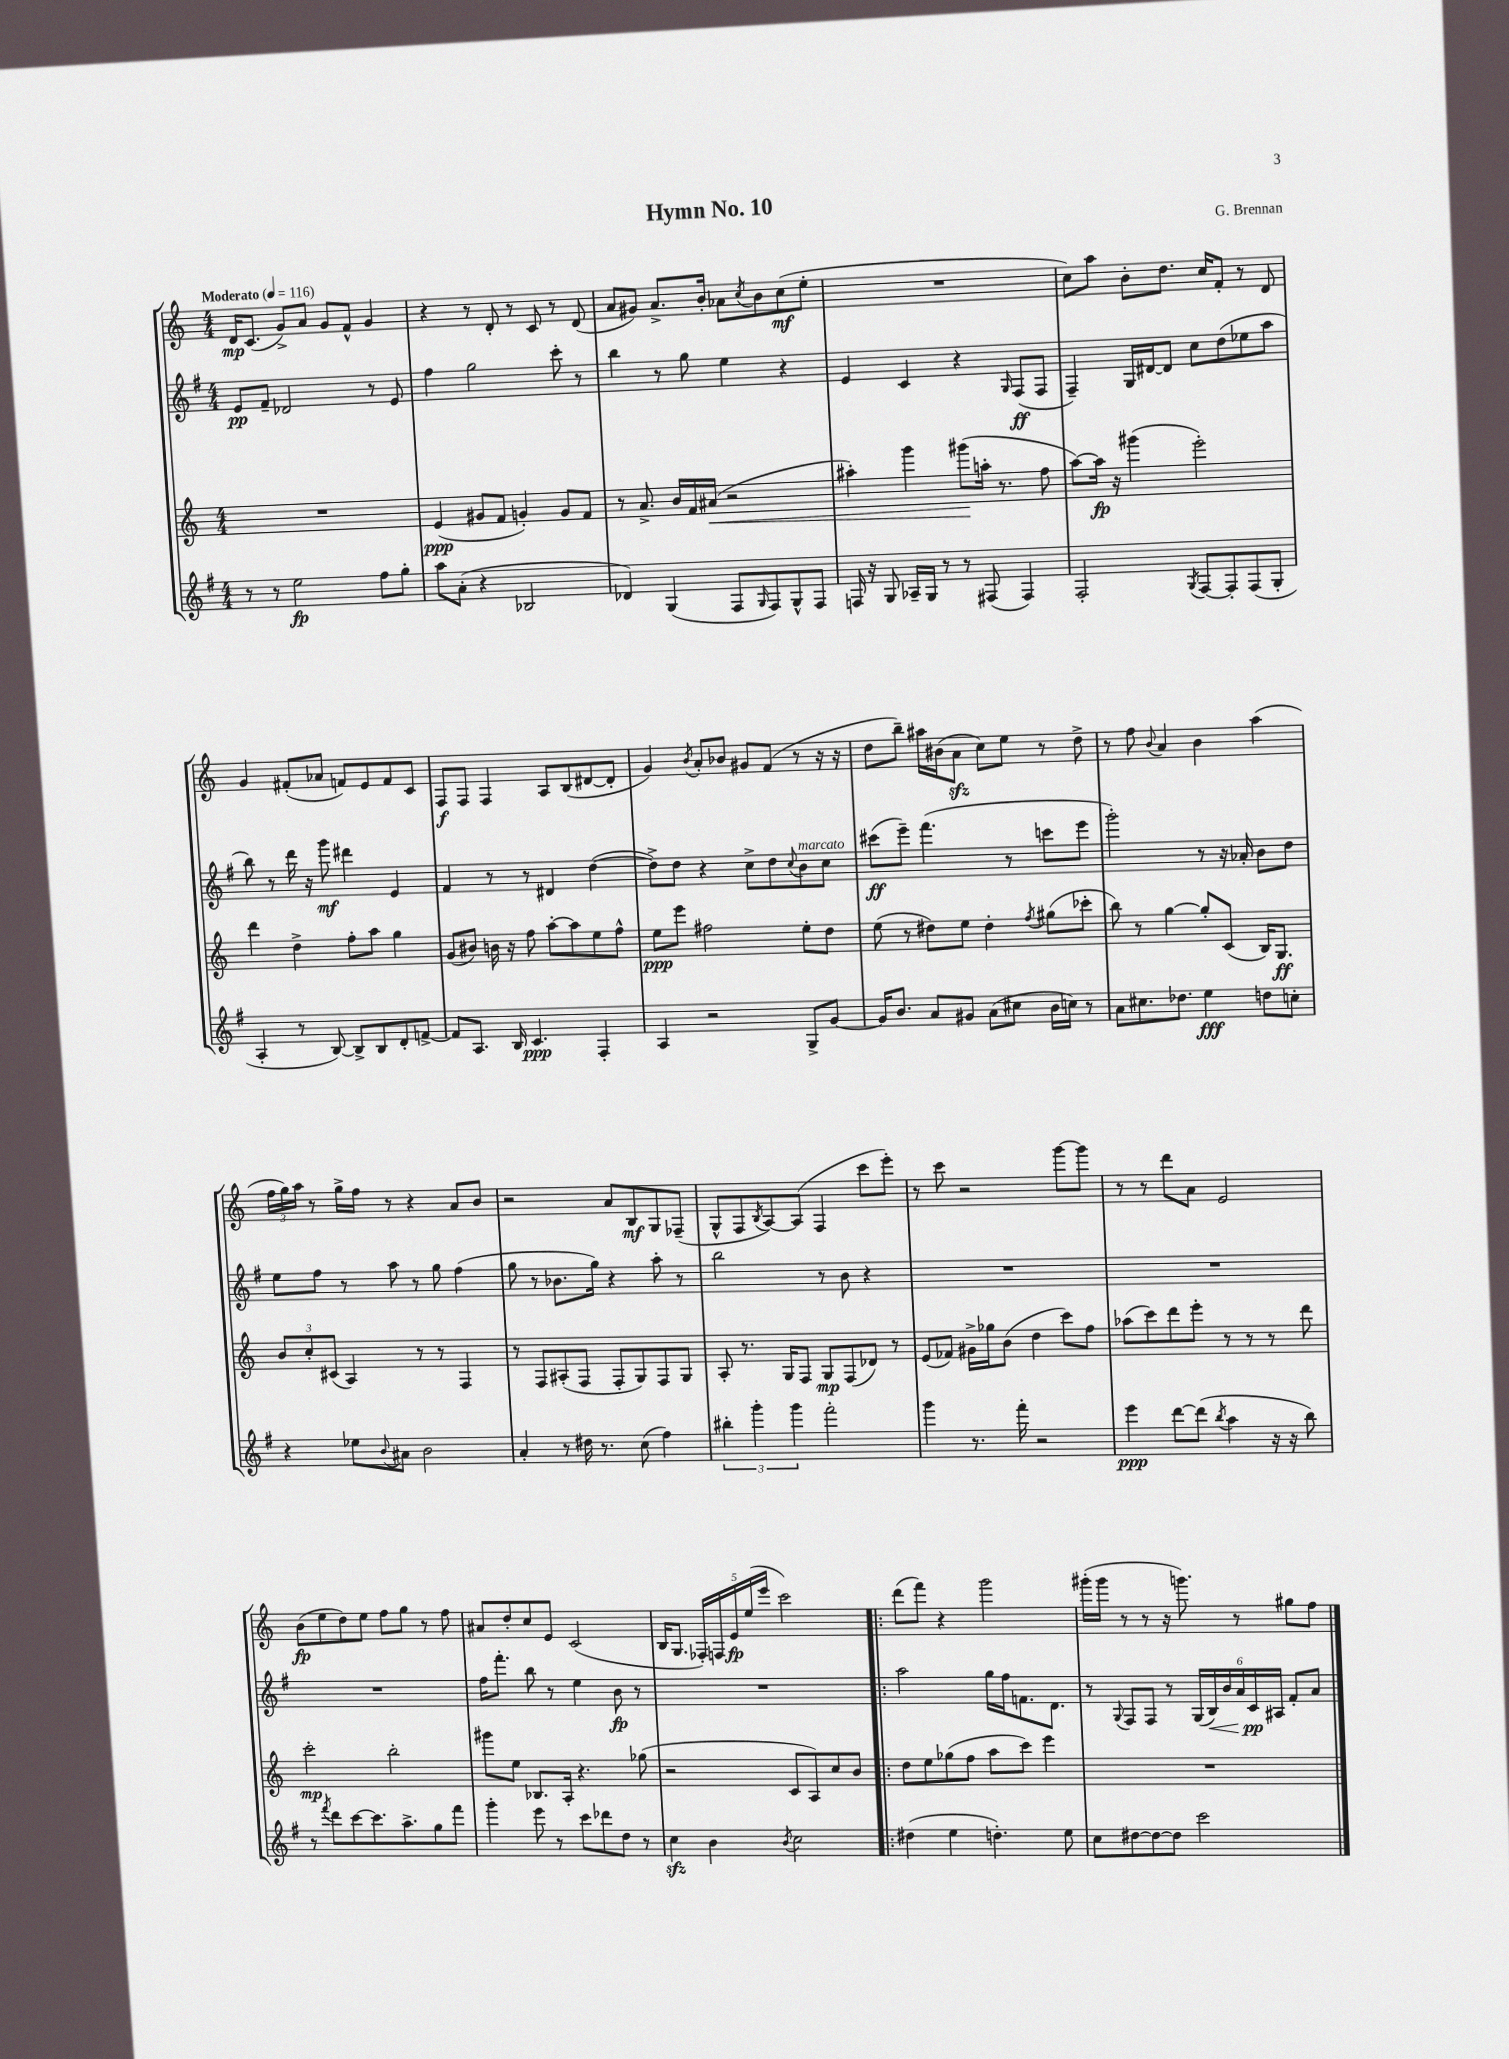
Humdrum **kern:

**kern	**dynam	**kern	**dynam	**kern	**dynam	**kern	**dynam
*part4	*part4	*part3	*part3	*part2	*part2	*part1	*part1
*staff4	*staff4	*staff3	*staff3	*staff2	*staff2	*staff1	*staff1
*clefG2	*	*clefG2	*	*clefG2	*	*clefG2	*
*k[f#]	*	*k[]	*	*k[f#]	*	*k[]	*
*M4/4	*	*M4/4	*	*M4/4	*	*M4/4	*
*MM116	*	*MM116	*	*MM116	*	*MM116	*
=1	=1	=1	=1	=1	=1	=1	=1
!	!	!	!	!	!	!LO:TX:a:B:t=Moderato	!
8r	.	1r	.	8e/L	pp	16d/KL	mp
.	.	.	.	.	.	(8.c/J	.
8r	.	.	.	8f#~/J	.	.	.
2ee\	fp	.	.	2d-X/	.	8g^/L)	.
.	.	.	.	.	.	8a/J	.
.	.	.	.	.	.	8g/L	.
.	.	.	.	.	.	8f^^/J	.
8ff#\L	.	.	.	8r	.	4g/	.
8gg'\J	.	.	.	8e/	.	.	.
=2	=2	=2	=2	=2	=2	=2	=2
8aa\L	.	(4e/	ppp	4ff#\	.	4r	.
(8a'\J	.	.	.	.	.	.	.
4r	.	8g#X/L	.	2gg\	.	8r	.
.	.	8f/J	.	.	.	8d'/	.
2B-X/	.	4gn'/)	.	.	.	8r	.
.	.	.	.	.	.	8c/	.
.	.	8g/L	.	8ccc'\	.	8r	.
.	.	8f/J	.	8r	.	(8d/	.
=3	=3	=3	=3	=3	=3	=3	=3
4d-X/)	.	8r	.	4bb\	.	8a/L	.
.	.	8.a^/	.	.	.	8g#X/J)	.
(4G/	.	.	.	8r	.	8.a^/L	.
.	.	16b/LL	.	.	.	.	.
.	.	16f/	.	8gg\	.	.	.
!	!	!	!LO:HP:b	!	!	!	!
.	.	(16a#X/JJ	<	.	.	16b'/Jk	.
8F#/L	.	2r	.	4ee\	.	8a-X\L	.
16qqG/	.	.	.	.	.	8qcc/	.
8F#/)	.	.	.	.	.	8b\	.
8G^^/	.	.	.	4r	.	(8cc\	mf
8F#/J	.	.	.	.	.	8ee'\J	.
=4	=4	=4	=4	=4	=4	=4	=4
16Fn/	.	4aa#X'\)	.	4e/	.	1r	.
16r	.	.	.	.	.	.	.
8G/	.	.	.	.	.	.	.
16A-X~/LL	.	4ggg\	.	4c/	.	.	.
16G/JJ	.	.	.	.	.	.	.
8r	.	.	.	.	.	.	.
8r	.	(8ggg#X\L	.	4r	.	.	.
(8F#X/	.	16aan'\Jk	[	.	.	.	.
.	.	8.r	.	.	.	.	.
.	.	.	.	16qqG/	.	.	.
4F#/)	.	.	.	(8F#/L	ff	.	.
.	.	8ff\	.	8F#/J	.	.	.
=5	=5	=5	=5	=5	=5	=5	=5
2F#'/	.	[8aa\L)	.	4F#~/)	.	8cc\L)	.
.	.	16aa\Jk]	fp	.	.	8aa\J	.
.	.	16r	.	.	.	.	.
.	.	(4ggg#X\	.	16G/LL	.	8b'\L	.
.	.	.	.	[16d#X/J	.	.	.
.	.	.	.	8d#/J]	.	8.dd\J	.
8qG/	.	.	.	.	.	.	.
[8F#/L	.	2eee'\)	.	8cc\L	.	.	.
.	.	.	.	.	.	16cc/KL	.
8F#'/]	.	.	.	(8dd\	.	8f'/J	.
(8F#/	.	.	.	8ee-X\	.	8r	.
8G'/J	.	.	.	8aa\J	.	8d/	.
!!LO:LB:g=z
=6	=6	=6	=6	=6	=6	=6	=6
4A'/	.	4ddd\	.	8bb\)	.	4g/	.
.	.	.	.	8r	.	.	.
8r	.	4dd^\	.	16ddd\	.	(8f#X'/L	.
.	.	.	.	16r	.	.	.
[8B/)	.	.	.	8ggg\	mf	8a-X/J	.
8B^/L]	.	8ff'\L	.	4ddd#X\	.	8fn/L)	.
8B/	.	8aa\J	.	.	.	8e/	.
8d'/	.	4gg\	.	4e/	.	8f/	.
[8fn^/J	.	.	.	.	.	8c/J	.
=7	=7	=7	=7	=7	=7	=7	=7
8f/L]	.	(8g/L	.	4f#/	.	8F/L	f
8.A/J	.	8b#X/J)	.	.	.	8F/J	.
.	.	16bn\	.	8r	.	4F/	.
16B/	.	16r	.	.	.	.	.
4.c/	ppp	8ff\	.	8r	.	.	.
.	.	[8aa'\L	.	4d#X/	.	8A/L	.
.	.	8aa\]	.	.	.	(8B/	.
4F#'/	.	8ee\	.	([4dd\	.	[8d#X/	.
.	.	8ff^^\J	.	.	.	8d#'/J]	.
=8	=8	=8	=8	=8	=8	=8	=8
4A/	.	8ee\L	ppp	8dd^\L])	.	4g/)	.
.	.	8eee\J	.	8dd\J	.	.	.
.	.	.	.	.	.	8qb/	.
2r	.	2ff#X\	.	4r	.	8a'/L	.
.	.	.	.	.	.	8b-X/J	.
.	.	.	.	8cc^\L	.	8g#X/L	.
.	.	.	.	8dd\	.	(8f/J	.
.	.	.	.	8qqcc/	.	.	.
!	!	!	!	!LO:TX:a:i:t=marcato	!	!	!
8G^/L	.	8ee'\L	.	8b\	.	8r	.
[8g/J	.	8dd\J	.	8cc\J	.	16r	.
.	.	.	.	.	.	16r	.
=9	=9	=9	=9	=9	=9	=9	=9
16g/KL]	.	(8ee\	.	(8ccc#X\L	ff	8dd\L	.
8.b/J	.	.	.	.	.	.	.
.	.	8r	.	8eee~\J)	.	8bb~\J)	.
8a/L	.	8dd#X\L)	.	(4.fff#\	.	16aa#X\LL	.
.	.	.	.	.	.	(16b#X\J	.
8g#X/J	.	8ee\J	.	.	.	8azz\J	.
(8a\L	.	4dd#'\	.	.	.	8cc\L)	.
8cc#X\J	.	.	.	8r	.	8ee\J	.
.	.	8qff/	.	.	.	.	.
16b\LL	.	(8gg#X\L	.	8cccn\L	.	8r	.
16ccn\JJ)	.	.	.	.	.	.	.
8r	.	8ccc-X'\J	.	8eee\J	.	8dd^\	.
=10	=10	=10	=10	=10	=10	=10	=10
8a\L	.	8bb\)	.	2ggg'\)	.	8r	.
8.cc#X\	.	8r	.	.	.	8ff\	.
.	.	.	.	.	.	8qqb/	.
.	.	[4gg\	.	.	.	4a/	.
8.dd-X\J	.	.	.	.	.	.	.
4ee\	fff	8gg'/L]	.	8r	.	4b\	.
.	.	(8c/J	.	16r	.	.	.
.	.	.	.	16a-X'/	.	.	.
8ddn\L	.	16B/KL)	.	8b\L	.	(4aa\	.
.	.	8.G/J	ff	.	.	.	.
8ccn'\J	.	.	.	8dd\J	.	.	.
!!LO:LB:g=z
=11	=11	=11	=11	=11	=11	=11	=11
4r	.	12b/L	.	8ee\L	.	24ff\LL	.
.	.	.	.	.	.	24gg\)	.
.	.	12cc'/	.	.	.	24aa\JJ	.
.	.	.	.	8ff#\J	.	8r	.
.	.	(12c#X/J	.	.	.	.	.
8ee-X\L	.	4A/)	.	8r	.	16gg^\LL	.
.	.	.	.	.	.	16ff\JJ	.
8qqb/	.	.	.	.	.	.	.
8a#X\J	.	.	.	8aa\	.	8r	.
2b\	.	8r	.	8r	.	4r	.
.	.	8r	.	8gg\	.	.	.
.	.	4F/	.	(4ff#\	.	8a/L	.
.	.	.	.	.	.	8b/J	.
=12	=12	=12	=12	=12	=12	=12	=12
4a'/	.	8r	.	8gg\	.	2r	.
.	.	8F/L	.	8r	.	.	.
8r	.	(8A#X'/	.	8.b-X\L	.	.	.
16dd#X\	.	8F/J	.	.	.	.	.
8.r	.	.	.	16gg\Jk)	.	.	.
.	.	8F'/L	.	4r	.	8a/L	.
(8cc\	.	8G/)	.	.	.	8B/	mf
4ff#\)	.	8F/	.	8aa'\	.	8G/	.
.	.	8G/J	.	8r	.	(8F-X~/J	.
=13	=13	=13	=13	=13	=13	=13	=13
6bb#X'\	.	8A'/	.	2bb\	.	8G^^/L	.
.	.	8.r	.	.	.	8F/	.
6ggg'\	.	.	.	.	.	.	.
.	.	.	.	.	.	8qB/	.
.	.	.	.	.	.	[8A/)	.
.	.	16G/KL	.	.	.	.	.
6ggg\	.	.	.	.	.	.	.
.	.	8F/J	.	.	.	(8A/J]	.
2fff#'\	.	8G/L	mp	8r	.	4F/	.
.	.	(8F/	.	8b\	.	.	.
.	.	8d-X/J)	.	4r	.	8ccc\L	.
.	.	8r	.	.	.	8eee'\J)	.
=14	=14	=14	=14	=14	=14	=14	=14
4ggg\	.	(8e/L	.	1r	.	8r	.
.	.	8f-X/J)	.	.	.	8ccc\	.
8.r	.	16g#X^\LL	.	.	.	2r	.
.	.	16gg-X\J	.	.	.	.	.
.	.	(8b\J	.	.	.	.	.
16fff#'\	.	.	.	.	.	.	.
2r	.	4dd\	.	.	.	.	.
.	.	8ccc\L)	.	.	.	[8ggg\L	.
.	.	8ff\J	.	.	.	8ggg\J]	.
=15	=15	=15	=15	=15	=15	=15	=15
4eee\	ppp	(8aa-X\L	.	1r	.	8r	.
.	.	8ccc\)	.	.	.	8r	.
[8ddd\L	.	8ddd\	.	.	.	8ddd\L	.
(8ddd\J]	.	8eee'\J	.	.	.	8a\J	.
8qbb/	.	.	.	.	.	.	.
4aa\	.	8r	.	.	.	2e/	.
.	.	8r	.	.	.	.	.
16r	.	8r	.	.	.	.	.
16r	.	.	.	.	.	.	.
8bb\)	.	8ddd\	.	.	.	.	.
!!LO:LB:g=z
=16	=16	=16	=16	=16	=16	=16	=16
8r	.	2ccc'\	mp	1r	.	(8b\L	fp
8qfff#/	.	.	.	.	.	.	.
8ddd\L	.	.	.	.	.	8ee\	.
[8ccc\	.	.	.	.	.	8dd\)	.
8.ccc\]	.	.	.	.	.	8ee\J	.
.	.	2bb'\	.	.	.	8ff\L	.
8.aa^\	.	.	.	.	.	.	.
.	.	.	.	.	.	8gg\J	.
8gg\	.	.	.	.	.	8r	.
8fff#\J	.	.	.	.	.	8ff\	.
=17	=17	=17	=17	=17	=17	=17	=17
4ggg'\	.	8ggg#X\L	.	16ff#\KL	.	8a#X/L	.
.	.	.	.	8.fff#'\J	.	.	.
.	.	8ee\J	.	.	.	8dd'/	.
8eee\	.	8.B-X/L	.	8bb\	.	8cc/	.
8r	.	.	.	8r	.	8e/J	.
.	.	16A'/Jk	.	.	.	.	.
8ccc\L	.	4.r	.	4ee\	.	(2c/	.
8ddd-X\	.	.	.	.	.	.	.
8dd\J	.	.	.	8b\	fp	.	.
8r	.	(8gg-X\	.	8r	.	.	.
=18	=18	=18	=18	=18	=18	=18	=18
4cczz\	.	2r	.	1r	.	16B/KL	.
.	.	.	.	.	.	8.G/J	.
4b\	.	.	.	.	.	20F-X'/LL)	.
.	.	.	.	.	.	20Fn/	.
.	.	.	.	.	.	20e/	fp
.	.	.	.	.	.	(20ee/	.
.	.	.	.	.	.	20eee/JJ	.
8qb/	.	.	.	.	.	.	.
2cc\	.	8c/L	.	.	.	2ccc\)	.
.	.	8A/)	.	.	.	.	.
.	.	8cc/	.	.	.	.	.
.	.	8b/J	.	.	.	.	.
=19!|:	=19!|:	=19!|:	=19!|:	=19!|:	=19!|:	=19!|:	=19!|:
(4dd#X\	.	8dd\L	.	2aa\	.	(8ddd\L	.
.	.	8ee\	.	.	.	8fff\J)	.
4ee\	.	(8gg-X\	.	.	.	4r	.
.	.	8ff\J	.	.	.	.	.
4.ddn'\)	.	8aa\L	.	16gg\LL	.	2ggg\	.
.	.	.	.	16ff#\J	.	.	.
.	.	8ccc\J)	.	8.fn\	.	.	.
.	.	4eee\	.	.	.	.	.
.	.	.	.	8.d\J	.	.	.
8ee\	.	.	.	.	.	.	.
=20	=20	=20	=20	=20	=20	=20	=20
8cc\L	.	1r	.	8r	.	(16ggg#X'\LL	.
.	.	.	.	.	.	16ggg#\JJ	.
.	.	.	.	8qqG/	.	.	.
[8dd#X\	.	.	.	8F#/L	.	8r	.
8dd#\_	.	.	.	8F#/J	.	8r	.
8dd#\J]	.	.	.	8r	.	16r	.
.	.	.	.	.	.	8.gggn\)	.
2ccc\	.	.	.	(24G/LL	.	.	.
!	!	!	!	!	!LO:HP:b	!	!
.	.	.	.	24B/)	<	.	.
.	.	.	.	24b/	.	.	.
.	.	.	.	24a/	.	8r	.
.	.	.	.	24c/	pp	.	.
.	.	.	.	24A#X/JJ	[	.	.
.	.	.	.	8f#'/L	.	8gg#X\L	.
.	.	.	.	8a/J	.	8ff\J	.
==	==	==	==	==	==	==	==
*-	*-	*-	*-	*-	*-	*-	*-
